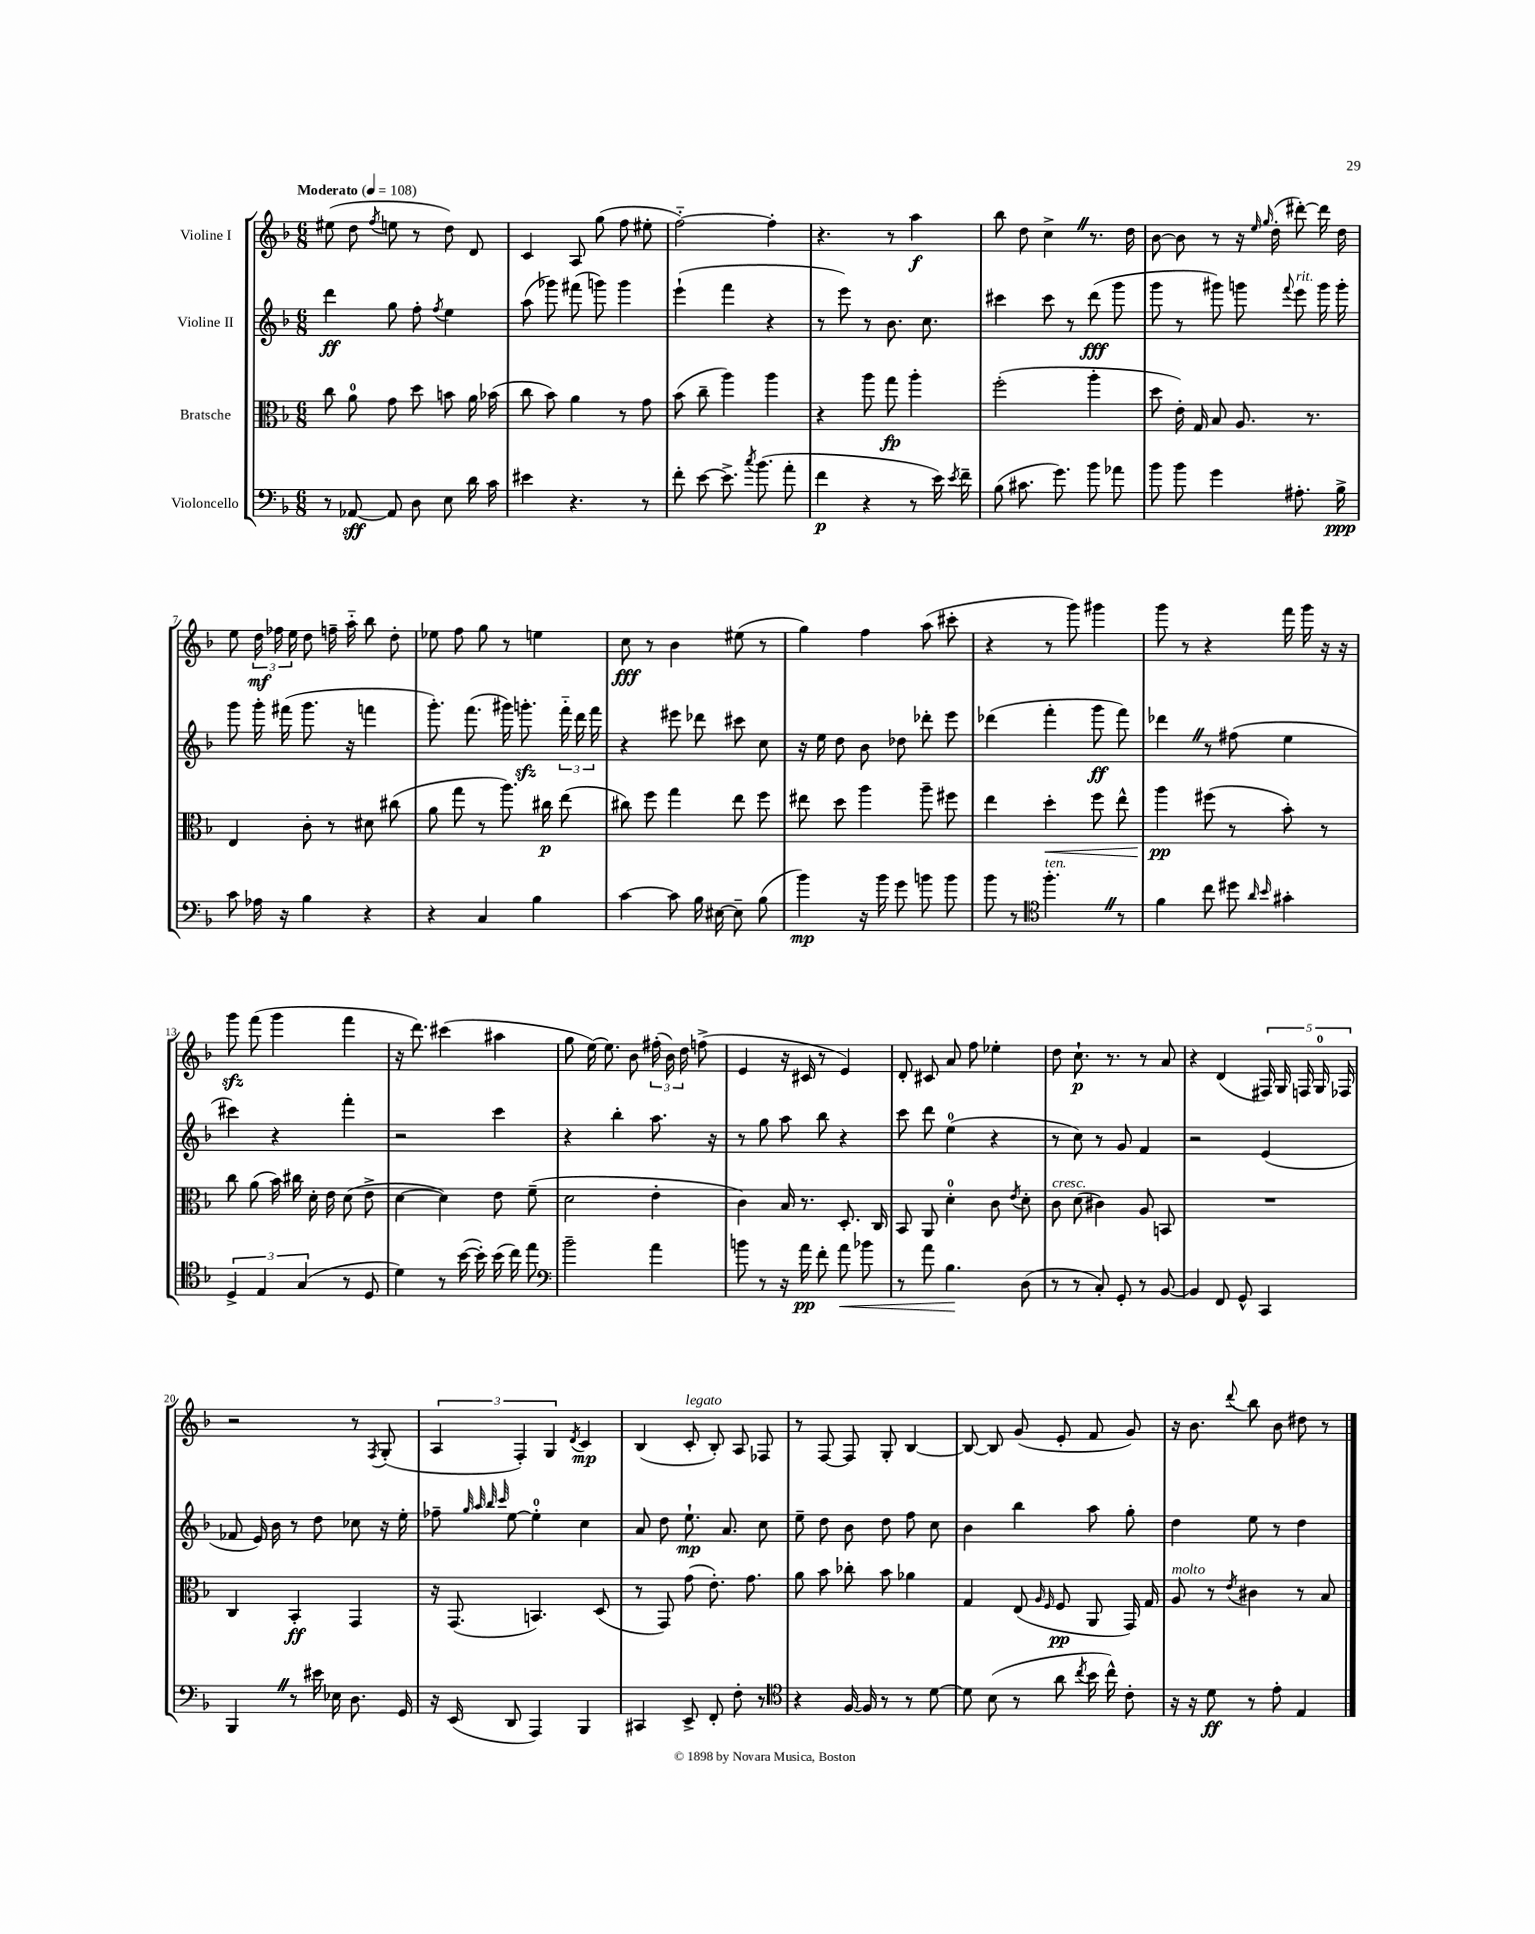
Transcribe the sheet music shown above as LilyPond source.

<<
\new StaffGroup <<
\new Staff = "s0" \with { instrumentName = "Violine I" } {
    \clef treble \key f \major \numericTimeSignature \time 6/8 \tempo "Moderato" 4 = 108
    \autoBeamOff eis''8( d''8 \acciaccatura { f''8 } e''8 r8 d''8) d'8 |
    c'4 a8 g''8( f''8 eis''8-. |
    f''2~-_) f''4-. |
    r4. r8 a''4\f |
    bes''8 d''8 c''4-> \once \override BreathingSign.text = \markup { \musicglyph "scripts.caesura.straight" } \breathe r8. d''16 |
    bes'8~ bes'8 r8 r16 \grace { e''16 g''16 } d''16-.( dis'''8~-.) dis'''16 d''16 |
    e''8 \tuplet 3/2 { d''16\mf fes''16 e''16 } d''8 f''16-- a''16-_ bes''8 d''8-. |
    ees''8 f''8 g''8 r8 e''4 |
    c''8\fff r8 bes'4 eis''8( r8 |
    g''4) f''4 a''8( cis'''8-. |
    r4 r8 g'''8) gis'''4 |
    g'''8 r8 r4 f'''16 g'''16 r16 r16 |
    g'''8\sfz f'''8( g'''4 f'''4 |
    r16 d'''8.) cis'''4( ais''4 |
    g''8 e''16~) e''8. bes'8 \tuplet 3/2 { fis''16-.( bes'16) d''16 } f''8->( |
    e'4 r16 cis'16 r8 e'4) |
    d'8-. cis'8 a'8 f''8 ees''4-. |
    d''8 c''8.-!\p r8. r8 a'8 |
    r4 d'4( \tuplet 5/4 { fis16) g16 f16 g16-0 fes16 } |
    r2 r8 \acciaccatura { f8 } g8-.( |
    \tuplet 3/2 { a4 f4-.) g4 } \acciaccatura { d'8 } c'4\mp |
    bes4( c'8-.^\markup { \italic "legato" } bes8-.) a8 fes8 |
    r8 f8~ f8 g8-. bes4~ |
    bes8~ bes8 g'8( e'8-. f'8 g'8) |
    r16 bes'8. \appoggiatura { d'''8 } bes''8 bes'8 dis''8 r8 \bar "|." |
}
\new Staff = "s1" \with { instrumentName = "Violine II" } {
    \clef treble \key f \major \numericTimeSignature \time 6/8
    \autoBeamOff d'''4\ff g''8 f''8-. \acciaccatura { f''8 } e''4 |
    a''8( ges'''8) fis'''8( g'''8) g'''4 |
    e'''4-!( f'''4 r4 |
    r8 e'''8) r8 bes'8. c''8. |
    cis'''4 cis'''8 r8 d'''8\fff( g'''8 |
    g'''8 r8 gis'''8) g'''8 \appoggiatura { f'''8 } e'''8^\markup { \italic "rit." } g'''16 g'''16-. |
    g'''8 g'''16-. fis'''16( g'''8. r16 f'''4 |
    g'''8.-.) f'''8.( gis'''16) g'''8.-.\sfz \tuplet 3/2 { f'''16-_ d'''16 f'''16 } |
    r4 eis'''8 des'''8 cis'''8 c''8 |
    r16 e''16 d''8 bes'8 des''8 des'''8-. e'''8 |
    des'''4( f'''4-. g'''8\ff f'''8) |
    des'''4 \once \override BreathingSign.text = \markup { \musicglyph "scripts.caesura.straight" } \breathe r8 fis''8( e''4 |
    cis'''4) r4 f'''4-. |
    r2 c'''4 |
    r4 bes''4-. a''8. r16 |
    r8 g''8 a''8 bes''8 r4 |
    c'''8 d'''8 e''4-0( r4 |
    r8 c''8) r8 g'8 f'4 |
    r2 e'4( |
    fes'8 e'16) bes'16 r8 d''8 ces''8 r16 e''16-. |
    fes''8-- \grace { g''32 a''32 bes''32 c'''32 } e''8~ e''4-0-. c''4 |
    a'8 d''8 e''8.-!\mp a'8. c''8 |
    e''8-- d''8 bes'8 d''8 f''8 c''8 |
    bes'4 bes''4 a''8 g''8-. |
    d''4 e''8 r8 d''4 \bar "|." |
}
\new Staff = "s2" \with { instrumentName = "Bratsche" } {
    \clef alto \key f \major \numericTimeSignature \time 6/8
    \autoBeamOff c''8 a'8-0 g'8 d''8 b'8 a'16 bes'16( |
    c''8 bes'8) a'4 r8 g'8 |
    bes'8( c''8-- a''4) a''4 |
    r4 a''8 g''8\fp a''4-. |
    f''2-.( a''4-. |
    d''8 e'16-.) g16 bes8 a8. r8. |
    e4 c'8-. r8 dis'8 cis''8( |
    a'8 g''8 r8 a''8.) cis''16\p e''8( |
    cis''8) f''8 g''4 e''8 f''8 |
    eis''8 d''8 a''4 a''8-- fis''8 |
    e''4 d''4-.\< f''8 e''8-^ |
    a''4\pp\! fis''8( r8 bes'8-.) r8 |
    c''8 a'8( bes'16) cis''16 d'16-. e'16 d'8( e'8-> |
    d'4~ d'4) e'8 f'8--( |
    d'2 e'4-. |
    c'4) bes16 r8. d8.-. c16 |
    bes,8 a,8 d'4-0-. c'8 \acciaccatura { e'8 } d'8-. |
    c'8^\markup { \italic "cresc." } d'8( cis'4) a8 b,8 |
    R2. |
    c4 bes,4-.\ff g,4 |
    r16 g,8.( b,4.) d8( |
    r8 g,8) g'8( e'8.-.) g'8. |
    a'8 bes'8 ces''8-. bes'8 aes'4 |
    g4 e8( \grace { a16 f16 } f8\pp a,8 g,16) g16 |
    a8^\markup { \italic "molto" } r8 \acciaccatura { e'8 } cis'4 r8 bes8 \bar "|." |
}
\new Staff = "s3" \with { instrumentName = "Violoncello" } {
    \clef bass \key f \major \numericTimeSignature \time 6/8
    \autoBeamOff r8 aes,8~\sff aes,8 d8 e8 d'16 c'16 |
    eis'4 r4. r8 |
    f'8-. e'8~ e'8.-> \acciaccatura { c''8 } bes'8.( a'8-. |
    f'4\p r4 r8 e'16) \acciaccatura { e'8 } f'16-- |
    bes8( cis'8. g'8.) bes'8 aes'8 |
    bes'8 bes'8 g'4 ais8.-. bes16->\ppp |
    c'8 aes16 r16 bes4 r4 |
    r4 c4 bes4 |
    c'4~ c'8 bes16 eis16~ eis8-- bes8( |
    bes'4\mp) r16 bes'16 g'8 b'8 b'8 |
    bes'8 r8 \clef tenor f''4.-.^\markup { \italic "ten." } \once \override BreathingSign.text = \markup { \musicglyph "scripts.caesura.straight" } \breathe r8 |
    f'4 c''8 dis''8 \grace { a'16 bes'16 } gis'4-. |
    \tuplet 3/2 { d4-> e4 g4( } r8 d8 |
    d'4) r8 bes'16~( bes'16-.) bes'16( c''16) e''8 |
    \clef bass bes'2-- a'4 |
    b'8 r8 r16 a'16\pp f'8-. a'8\< bes'8 |
    r8 a'8 bes4.\! d8( |
    r8 r8 c8-.) g,8-. r8 bes,8~ |
    bes,4 f,8 g,8-^ c,4 |
    bes,,4 \once \override BreathingSign.text = \markup { \musicglyph "scripts.caesura.straight" } \breathe r8 eis'16 ees16 d8. g,16 |
    r16 e,16( d,8 a,,4) bes,,4 |
    cis,4 e,8-> f,8-. f8-. r8 |
    \clef tenor r4 f16~ f16 r8 r8 d'8~ |
    d'8 bes8( r8 a'8 \acciaccatura { c''8 } bes'16 c''16-^) c'8-. |
    r16 r16 d'8\ff r8 e'8-. e4 \bar "|." |
}
>>
>>
